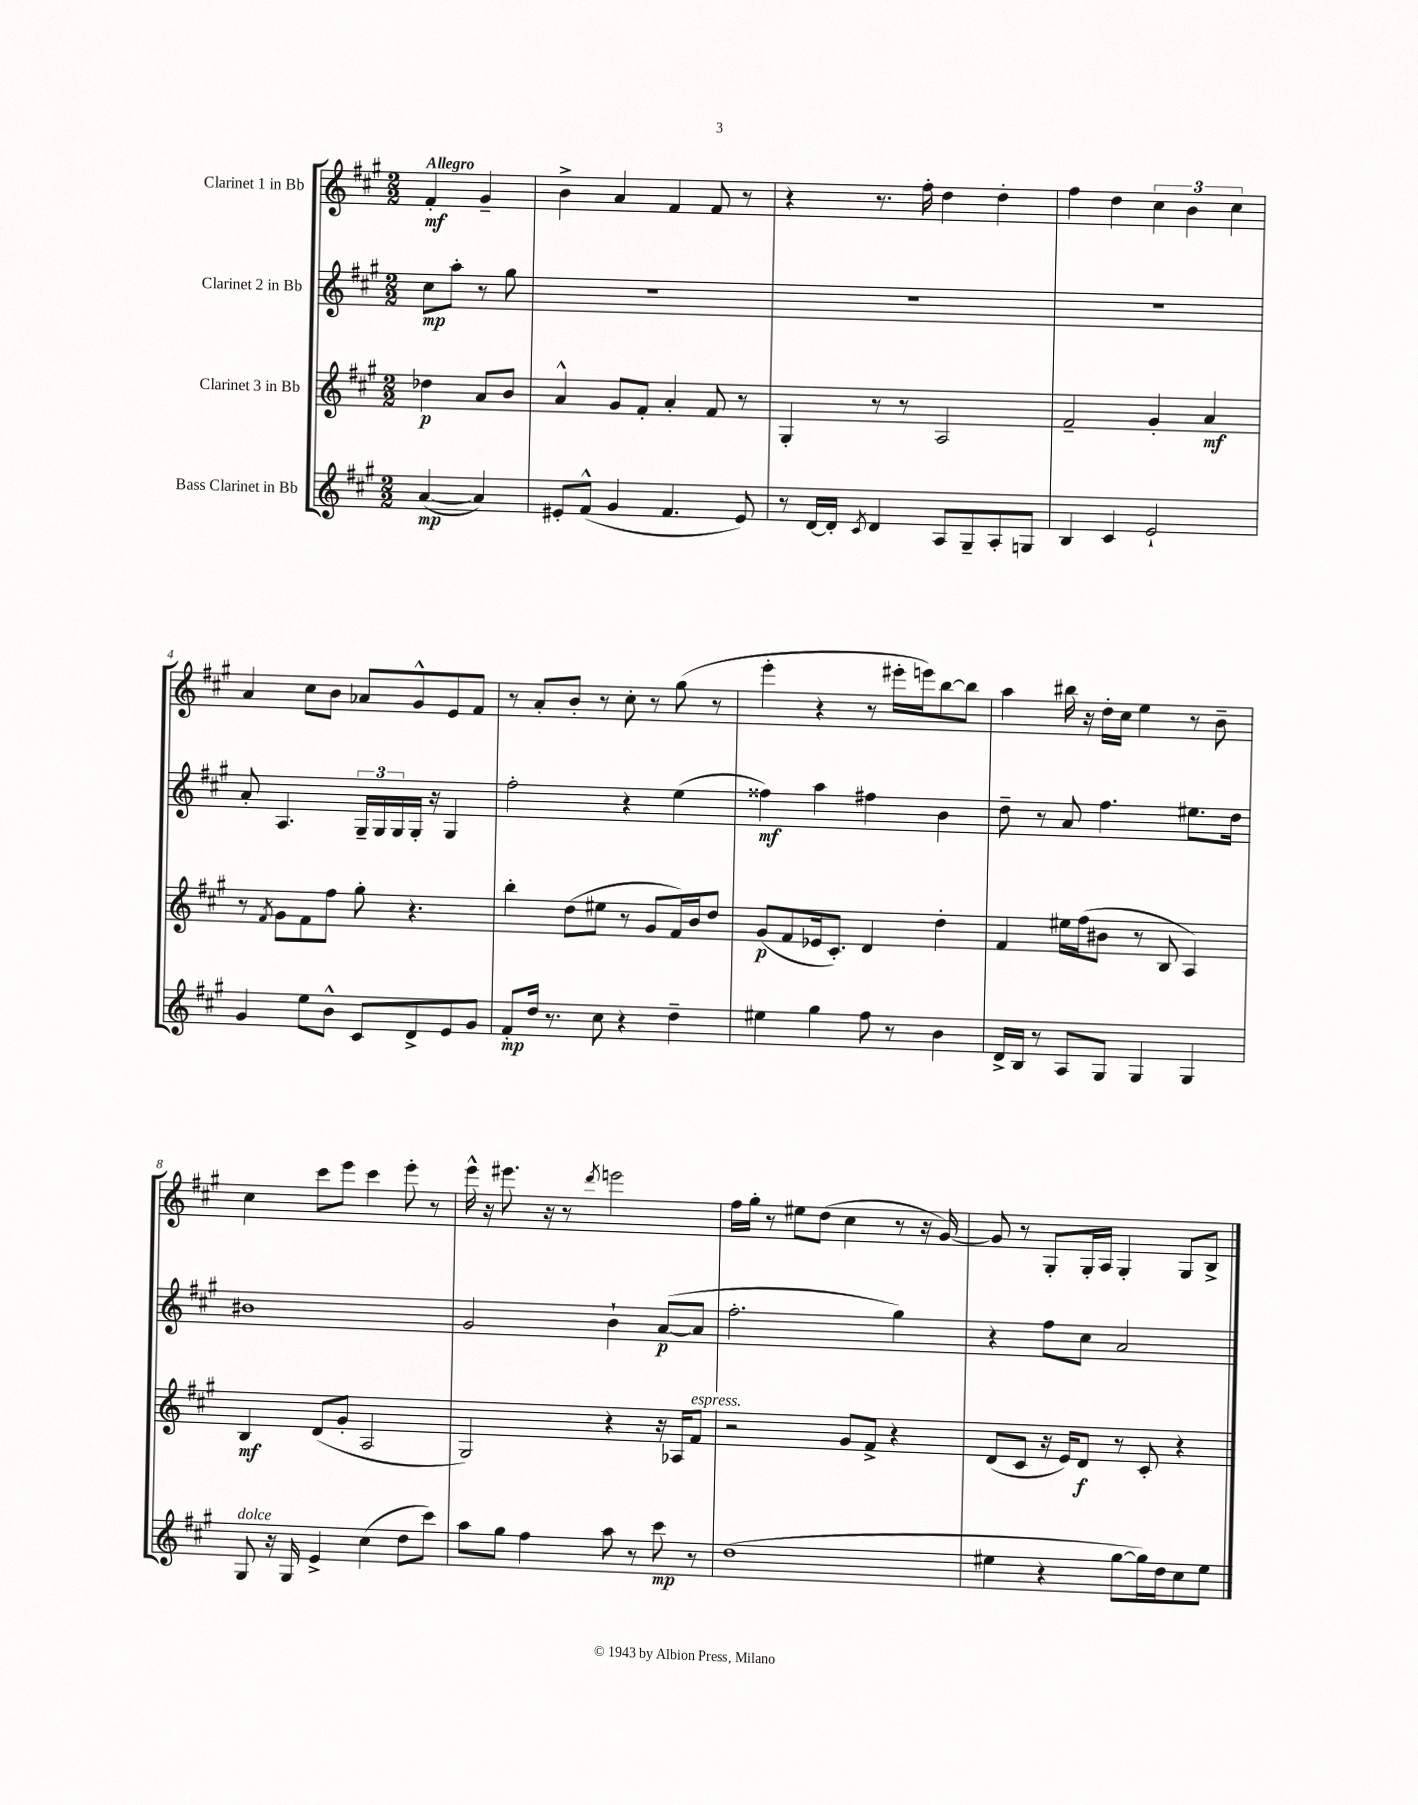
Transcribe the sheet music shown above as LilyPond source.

<<
\new StaffGroup <<
\new Staff = "s0" \with { instrumentName = "Clarinet 1 in Bb" } {
    \clef treble \key a \major \numericTimeSignature \time 2/2 \partial 2 \tempo "Allegro"
    fis'4-.\mf gis'4-- |
    b'4-> a'4 fis'4 fis'8 r8 |
    r4 r8. fis''16-. d''4 d''4-. |
    fis''4 d''4 \tuplet 3/2 { cis''4 b'4 cis''4 } |
    a'4 cis''8 b'8 aes'8 gis'8-^ e'8 fis'8 |
    r8 a'8-. b'8-. r8 cis''8-. r8 gis''8( r8 |
    e'''4-. r4 r8 eis'''16-. e'''16) b''8~ b''8 |
    a''4 bis''16 r16 d''16-. cis''16 e''4 r8 b'8-- |
    cis''4 cis'''8 e'''8 cis'''4 e'''8-. r8 |
    e'''16-^ r16 eis'''8. r16 r8 \acciaccatura { d'''8 } e'''2 |
    fis''16 gis''16-. r8 eis''8 d''8( cis''4 r8 r16 gis'16~) |
    gis'8 r8 gis8-. gis16-. a16 gis4-. gis8 b8-> \bar "|." |
}
\new Staff = "s1" \with { instrumentName = "Clarinet 2 in Bb" } {
    \clef treble \key a \major \numericTimeSignature \time 2/2 \partial 2
    cis''8\mp a''8-. r8 gis''8 |
    R1 |
    R1 |
    R1 |
    a'8-. a4. \tuplet 3/2 { gis16-- gis16 gis16 } gis16-. r16 gis4 |
    fis''2-. r4 e''4( |
    fisis''4\mf) a''4 fis''4 b'4 |
    d''8-- r8 a'8 fis''4. eis''8. d''16 |
    bis'1 |
    gis'2 b'4-! a'8~\p( a'8 |
    fis''2.-. gis''4) |
    r4 fis''8 cis''8 a'2 \bar "|." |
}
\new Staff = "s2" \with { instrumentName = "Clarinet 3 in Bb" } {
    \clef treble \key a \major \numericTimeSignature \time 2/2 \partial 2
    des''4\p a'8 b'8 |
    a'4-^ gis'8 fis'8-. a'4-. fis'8 r8 |
    gis4-. r8 r8 a2 |
    fis'2-- gis'4-. a'4\mf |
    r8 \acciaccatura { fis'8 } gis'8 fis'8 fis''8 gis''8-. r4. |
    b''4-. d''8( eis''8 r8 gis'8 fis'16) b'16 d''8 |
    gis'8\p( fis'8 ees'16 cis'8.-.) d'4 d''4-. |
    fis'4 eis''16 fis''16( bis'8 r8 b8 a4) |
    b4\mf d'8( gis'8-. a2 |
    gis2) r4 r16 aes16 fis'8^\markup { \italic "espress." } |
    r2 gis'8 fis'8-> r4 |
    d'8( cis'8 r16 e'16) d'8\f r8 cis'8-. r4 \bar "|." |
}
\new Staff = "s3" \with { instrumentName = "Bass Clarinet in Bb" } {
    \clef treble \key a \major \numericTimeSignature \time 2/2 \partial 2
    a'4~\mp( a'4) |
    eis'8-. fis'8-^( gis'4 fis'4. eis'8) |
    r8 d'16~ d'16-. \acciaccatura { cis'8 } d'4 a8 gis8-- a8-. g8 |
    b4 cis'4 e'2-! |
    gis'4 e''8 b'8-^ cis'8 d'8-> e'8 gis'8 |
    fis'8-.\mp d''16 r8. cis''8 r4 d''4-- |
    eis''4 gis''4 fis''8 r8 b'4 |
    d'16-> b16 r8 a8 gis8 gis4 gis4 |
    gis8^\markup { \italic "dolce" } r16 gis16 e'4-> cis''4( d''8 cis'''8) |
    a''8 gis''8 fis''4 a''8 r8 cis'''8\mp r8 |
    d''1( |
    eis''4 r4 gis''8~ gis''16) d''16 cis''8 eis''8 \bar "|." |
}
>>
>>
